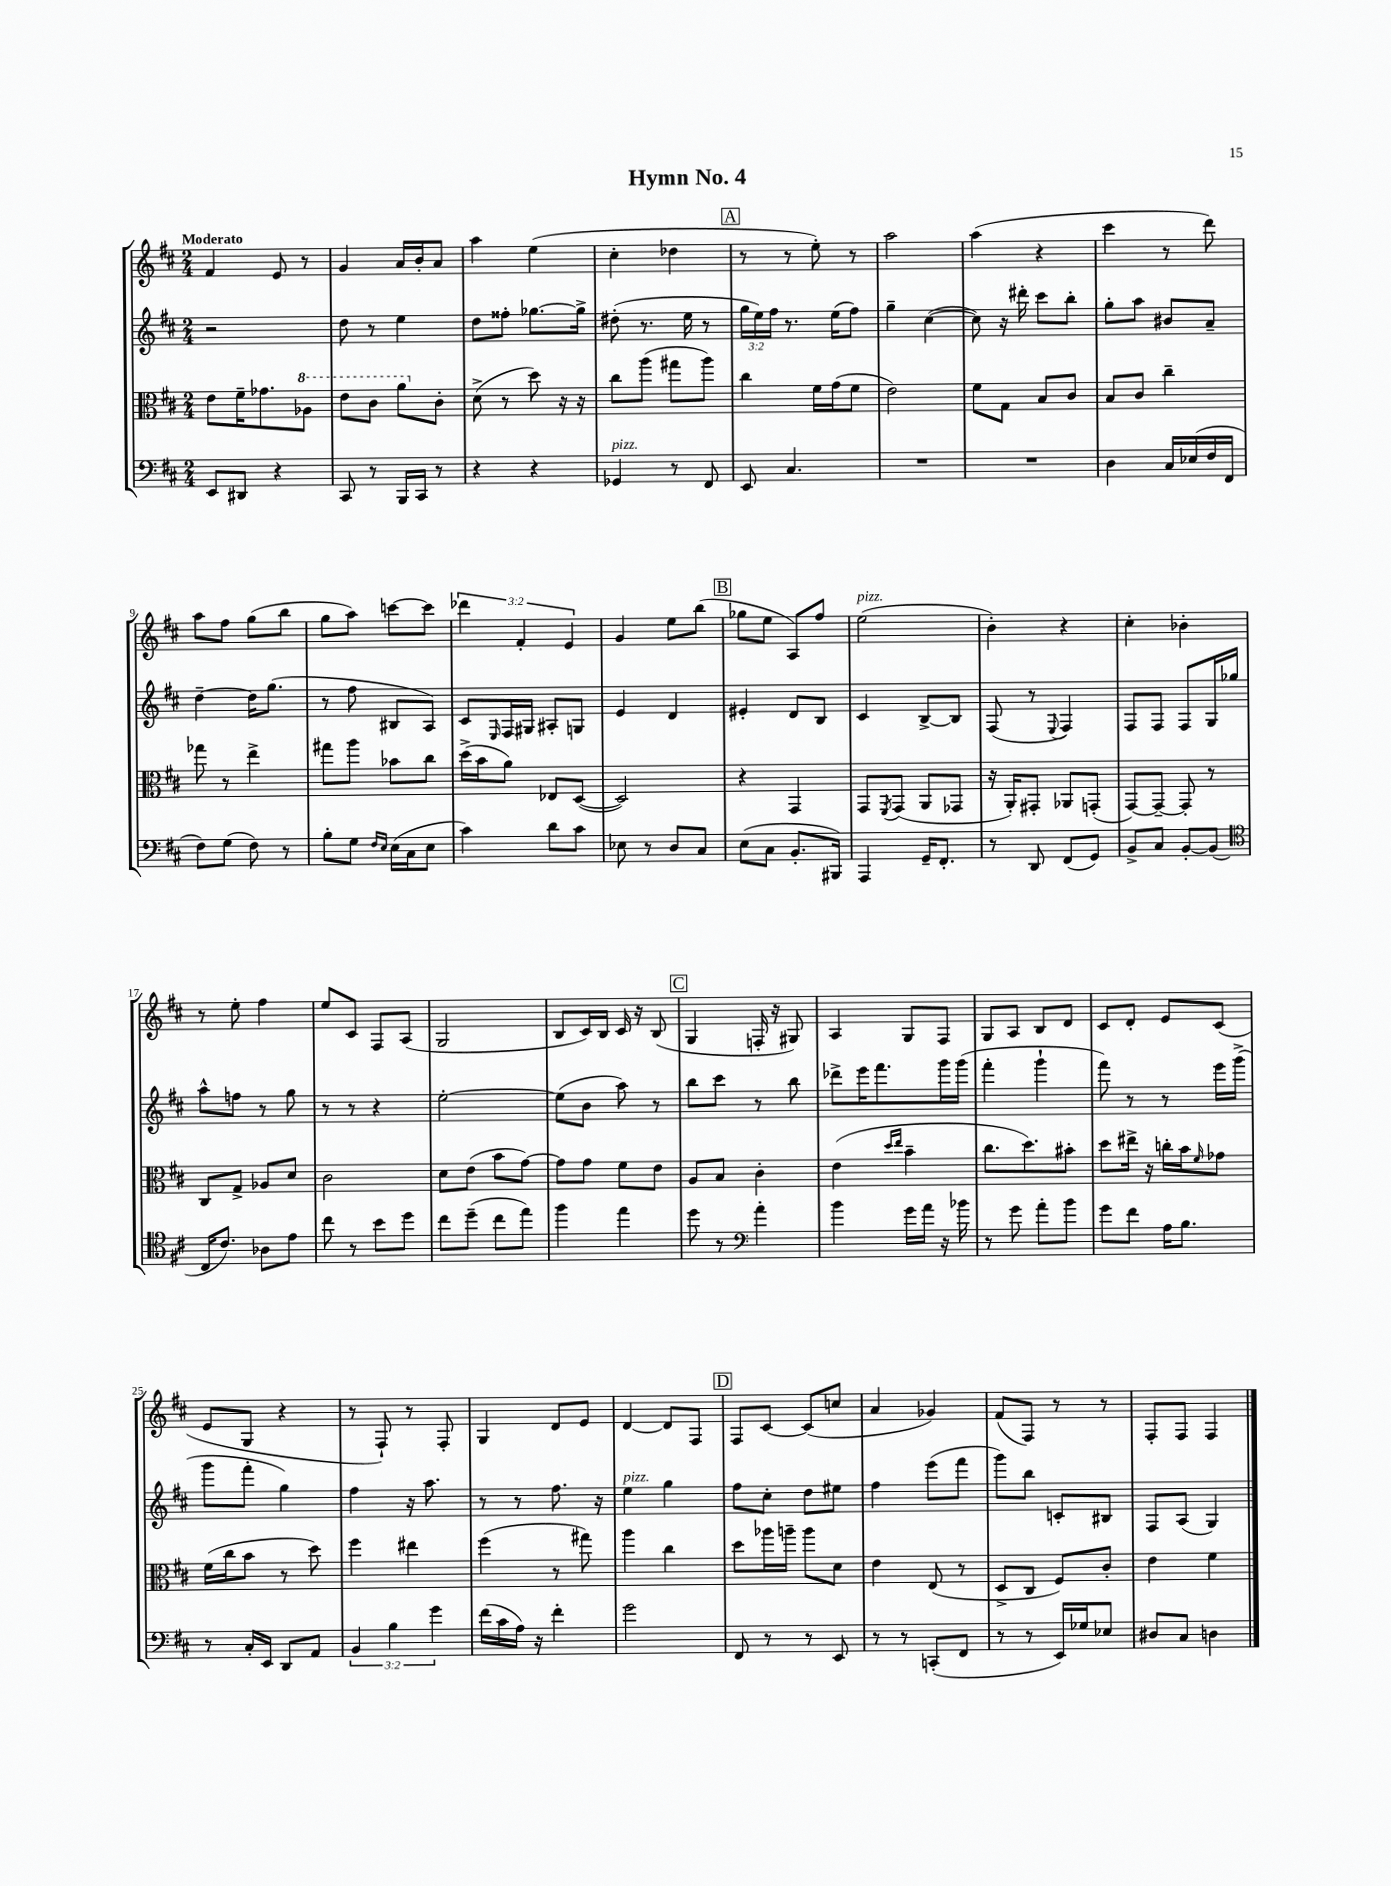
\header { title = "Hymn No. 4" }
<<
\new StaffGroup <<
\new Staff = "s0" {
    \clef treble \key d \major \numericTimeSignature \time 2/4 \override Staff.TupletNumber.text = #tuplet-number::calc-fraction-text \tempo "Moderato"
    fis'4 e'8 r8 |
    g'4 a'16 b'16-. a'8 |
    a''4 e''4( |
    cis''4-. des''4 |
    \mark \markup { \box "A" } r8 r8 e''8-.) r8 |
    a''2 |
    a''4( r4 |
    cis'''4 r8 d'''8) |
    a''8 fis''8 g''8( b''8 |
    g''8 a''8) c'''8~ c'''8 |
    \tuplet 3/2 { des'''4 fis'4-. e'4 } |
    g'4 e''8 b''8( |
    \mark \markup { \box "B" } ges''8 e''8 a8) fis''8 |
    e''2^\markup { \italic "pizz." }( |
    b'4-.) r4 |
    cis''4-. bes'4-. |
    r8 e''8-. fis''4 |
    e''8 cis'8 fis8 a8( |
    g2 |
    b8 cis'16) b16 cis'16 r16 b8( |
    \mark \markup { \box "C" } g4 f16-. r16 gis8) |
    a4 g8 fis8 |
    g8 a8 b8 d'8 |
    cis'8 d'8-. e'8 cis'8( |
    e'8 g8 r4 |
    r8 fis8-!) r8 fis8-. |
    g4 d'8 e'8 |
    d'4~ d'8 fis8 |
    \mark \markup { \box "D" } fis8 cis'8~ cis'8( c''8 |
    a'4 ges'4) |
    fis'8( fis8) r8 r8 |
    fis8-. fis8 fis4 \bar "|." |
}
\new Staff = "s1" {
    \clef treble \key d \major \numericTimeSignature \time 2/4 \override Staff.TupletNumber.text = #tuplet-number::calc-fraction-text
    r2 |
    d''8 r8 e''4 |
    d''8 fisis''8-. ges''8.~ ges''16-> |
    dis''8-.( r8. e''16 r8 |
    \mark \markup { \box "A" } \tuplet 3/2 { g''16 e''16) fis''16 } r8. e''16( fis''8) |
    g''4-- cis''4~( |
    cis''8) r16 dis'''16-. cis'''8 b''8-. |
    g''8-. a''8 bis'8 a'8-- |
    d''4~-- d''16 g''8.( |
    r8 fis''8 bis8 a8) |
    cis'8 \grace { e16 } fis16 gis16 ais8-. g8 |
    e'4 d'4 |
    \mark \markup { \box "B" } eis'4-. d'8 b8 |
    cis'4 b8~-> b8 |
    fis8( r8 \appoggiatura { e8 } fis4) |
    fis8 fis8 fis8 g16 ges''16 |
    a''8-^ f''8 r8 g''8 |
    r8 r8 r4 |
    e''2~-. |
    e''8( b'8 a''8) r8 |
    \mark \markup { \box "C" } b''8 cis'''8 r8 b''8 |
    des'''8-> e'''16 fis'''8. g'''16 g'''16( |
    fis'''4-. g'''4-! |
    fis'''8) r8 r8 e'''16 g'''16->( |
    g'''8 fis'''8-. g''4) |
    fis''4 r16 a''8. |
    r8 r8 fis''8. r16 |
    e''4^\markup { \italic "pizz." } g''4 |
    \mark \markup { \box "D" } fis''8 cis''8-. d''8 eis''8 |
    fis''4 e'''8( fis'''8 |
    g'''8) b''8 c'8-. bis8 |
    fis8 a8( g4) \bar "|." |
}
\new Staff = "s2" {
    \clef alto \key d \major \numericTimeSignature \time 2/4
    e'8 fis'16-- ges'8. \ottava #1 aes'8 |
    e''8 cis''8 a''8 \ottava #0 cis'8-. |
    d'8->( r8 d''8) r16 r16 |
    cis''8 a''8( gis''8 a''8) |
    \mark \markup { \box "A" } cis''4 fis'16 g'16( fis'8 |
    e'2) |
    fis'8 g8 b8 cis'8 |
    b8 cis'8 cis''4-- |
    ges''8 r8 e''4-> |
    gis''8 a''8 bes'8 cis''8 |
    d''16->( b'16 a'8) ees8 d8~( |
    d2) |
    \mark \markup { \box "B" } r4 g,4 |
    g,8 \acciaccatura { fis,8 } g,8( a,8 ges,8 |
    r16 a,16-.) gis,8-. aes,8 g,8-.( |
    g,8~) g,8~-- g,8-. r8 |
    cis8 g8-> aes8 d'8 |
    cis'2 |
    d'8 e'8( b'8 g'8~) |
    g'8 g'8 fis'8 e'8 |
    \mark \markup { \box "C" } a8 b8 cis'4-. |
    e'4( \grace { d''16 e''16 } b'4-- |
    cis''8. d''8.) bis'8-. |
    d''8 eis''16-> r16 c''16-. b'16 \grace { fis'16 } ges'8 |
    fis'16( cis''16 b'8 r8 d''8) |
    fis''4 eis''4 |
    fis''4( r8 gis''8) |
    a''4 cis''4 |
    \mark \markup { \box "D" } d''8 aes''16 a''16-- a''8 d'8 |
    e'4 e8( r8 |
    d8-> cis8 fis8) cis'8-. |
    e'4 fis'4 \bar "|." |
}
\new Staff = "s3" {
    \clef bass \key d \major \numericTimeSignature \time 2/4 \override Staff.TupletNumber.text = #tuplet-number::calc-fraction-text
    e,8 dis,8 r4 |
    cis,8 r8 b,,16 cis,16 r8 |
    r4 r4 |
    ges,4^\markup { \italic "pizz." } r8 fis,8 |
    \mark \markup { \box "A" } e,8 cis4. |
    R2 |
    R2 |
    d4 cis16 ees16( fis16 fis,16 |
    fis8) g8( fis8) r8 |
    b8-. g8 \grace { fis16 e16 } e16( cis16 e8 |
    cis'4) d'8 cis'8 |
    ees8 r8 d8 cis8 |
    \mark \markup { \box "B" } e8( cis8 b,8.-. bis,,16) |
    a,,4 g,16-- fis,8.-. |
    r8 d,8 fis,8( g,8) |
    b,8-> cis8 b,8~-. b,8( |
    \clef tenor cis16 cis'8.) aes8 e'8 |
    cis''8 r8 b'8 d''8 |
    cis''8 d''8--( cis''8 e''8) |
    fis''4 e''4 |
    \mark \markup { \box "C" } d''8 r8 \clef bass a'4-. |
    b'4 g'16 a'16 r16 bes'16 |
    r8 g'8 a'8-. b'8 |
    g'8 fis'8 a16 b8. |
    r8 cis16-. e,16 d,8 a,8 |
    \tuplet 3/2 { b,4 b4 g'4 } |
    fis'16( cis'16 a16) r16 fis'4-. |
    g'2 |
    \mark \markup { \box "D" } fis,8 r8 r8 e,8 |
    r8 r8 c,8-.( fis,8 |
    r8 r8 e,16) ges16 ees8 |
    dis8 cis8 d4 \bar "|." |
}
>>
>>
